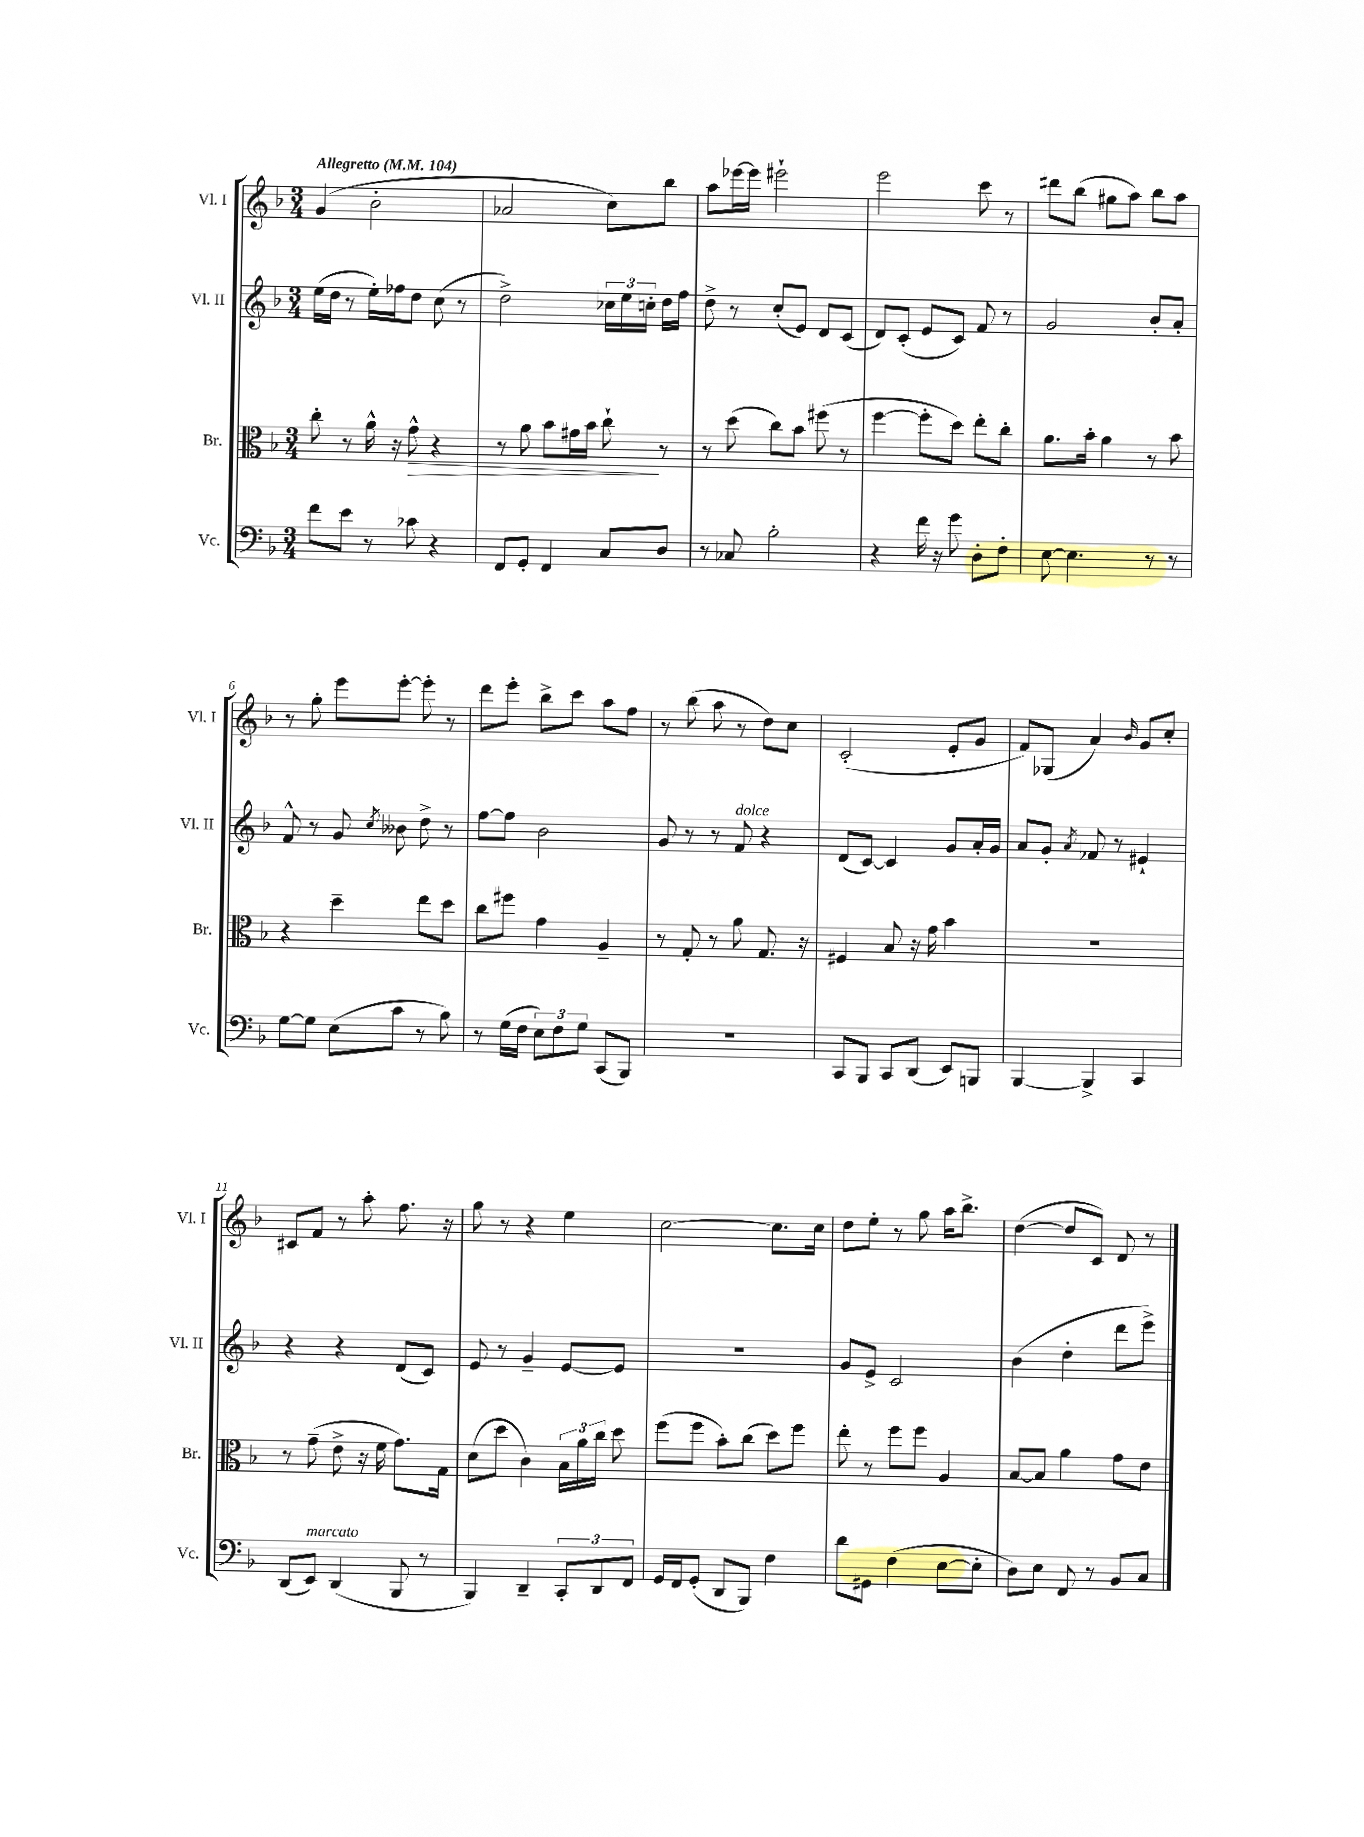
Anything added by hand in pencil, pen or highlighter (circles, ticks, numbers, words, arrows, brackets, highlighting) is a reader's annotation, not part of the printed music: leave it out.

**kern	**kern	**kern	**kern
*staff4	*staff3	*staff2	*staff1
*clefF4	*clefC3	*clefG2	*clefG2
*k[b-]	*k[b-]	*k[b-]	*k[b-]
*M3/4	*M3/4	*M3/4	*M3/4
*MM104	*MM104	*MM104	*MM104
8f\L	8cc'\	(16ee\LL	(4g/
.	.	16dd\JJ	.
8e\J	8r	8r	.
8r	16a^^\	16ee'\LL)	2b-'\
.	16r	16ff-\J	.
8c-\	8g^^\	8dd\J	.
4r	4r	(8cc\	.
.	.	8r	.
=	=	=	=
8FF/L	8r	2dd^\)	2a-/
8GG'/J	8a\	.	.
4FF/	8b-\L	.	.
.	16g#\L	.	.
.	16b-\JJ	.	.
8C/L	8cc`\	24cc-\LL	8cc\L)
.	.	24ee\	.
.	.	24cc'\JJ	.
8D/J	8r	16dd\LL	8bb-\J
.	.	16ff\JJ	.
=	=	=	=
8r	8r	8dd^\	8aa\L
8C-/	(8dd\	8r	[16eee-\L
.	.	.	16eee-\]JJ
2B-'\	8cc\L)	(8cc'/L	2eee#`\
.	8b-\J	8e/J)	.
.	(8ff#\	8d/L	.
.	8r	(8c/J	.
=	=	=	=
4r	[4ff\	8d/L)	2eee\
.	.	(8c'/J	.
16f\	8ff'\]L	8e/L	.
16r	.	.	.
8g\	8dd\J)	8c/J)	.
8D'\L	8ee'\L	8f/	8ccc\
8F'\J	8cc'\J	8r	8r
=	=	=	=
[8E\	8.a\L	2g/	8ddd#\L
4.E\]	.	.	(8bb-\J
.	16b-'\Jk	.	.
.	4a\	.	8gg#\L
.	.	.	8aa\J)
8r	8r	8b-'/L	8bb-\L
8r	8b-\	8a'/J	8aa\J
=	=	=	=
[8G\L	4r	8f^^/	8r
8G\]J	.	8r	8gg'\
(8E\L	4dd~\	8g/	8eee\L
.	.	8qcc/	.
8c\J	.	8b--\	[8eee'\J
8r	8ee\L	8dd^\	8eee'\]
8B-\)	8dd\J	8r	8r
=	=	=	=
8r	8cc\L	[8ff\L	8ddd\L
(16G\LL	8ff#\J	8ff\]J	8eee'\J
16F\JJ	.	.	.
12E\L)	4g\	2b-\	8bb-^\L
12F\	.	.	.
.	.	.	8ccc\J
12G\J	.	.	.
(8CC/L	4A~/	.	8aa\L
8BBB-/J)	.	.	8ff\J
=	=	=	=
2.r	8r	8g/	8r
.	8G'/	8r	(8bb-\
.	8r	8r	8aa\
.	8a\	8f/	8r
.	8.G/	4r	8dd\L)
.	.	.	8cc\J
.	16r	.	.
=	=	=	=
8CC/L	4F#/	(8d/L	(2c'/
8BBB-/J	.	[8c/J)	.
8CC/L	8B-/	4c/]	.
(8DD/J	16r	.	.
.	16g\	.	.
8EE/L)	4b-\	8g/L	8e'/L
8BBB/J	.	16a'/L	8g/J
.	.	16g/JJ	.
=	=	=	=
[4BBB-/	2.r	8a/L	8f/L)
.	.	8g'/J	(8G-/J
.	.	8qa/	.
4BBB-^/]	.	8f-/	4a/)
.	.	8r	.
.	.	.	16qqb-/
4CC/	.	4e#`/	8g/L
.	.	.	8cc'/J
=	=	=	=
(8DD/L	8r	4r	8c#/L
8EE/J)	(8g~\	.	8f/J
(4DD/	8e^\	4r	8r
.	16r	.	8aa'\
.	16f\	.	.
8BBB-/	8.g\L)	(8d/L	8.ff\
8r	.	8c/J)	.
.	16G\Jk	.	16r
=	=	=	=
4BBB-/)	(8d\L	8e/	8gg\
.	8dd\J	8r	8r
4DD~/	4c\)	4g~/	4r
12CC'/L	24B-\LL	[8e/L	4ee\
.	24a\	.	.
12DD/	24cc\JJ	.	.
.	8dd\	8e/]J	.
12FF/J	.	.	.
=	=	=	=
16GG/LL	(8ff\L	2.r	[2cc\
16FF/J	.	.	.
(8GG'/J	8ff\J	.	.
8DD/L	8b-'\L)	.	.
8BBB-/J)	(8cc\J	.	.
4F\	8dd\L)	.	8.cc\]L
.	8ff\J	.	.
.	.	.	16cc\Jk
=	=	=	=
8d\L	8ee'\	8g/L	8dd\L
8GG#\J	8r	8e^/J	8ee'\J
(4F\	8ff\L	2c/	8r
.	8ff\J	.	8gg\
[8E\L	4A/	.	16aa\LK
.	.	.	8.bb-^\J
8E'\]J	.	.	.
=	=	=	=
8D\L)	[8B-/L	(4b-\	([4dd\
8E\J	8B-/]J	.	.
8FF/	4a\	4dd'\	8dd/]L
8r	.	.	8c/J)
8BB-/L	8g\L	8ddd\L	8d/
8C/J	8e\J	8eee^\J)	8r
==	==	==	==
*-	*-	*-	*-
